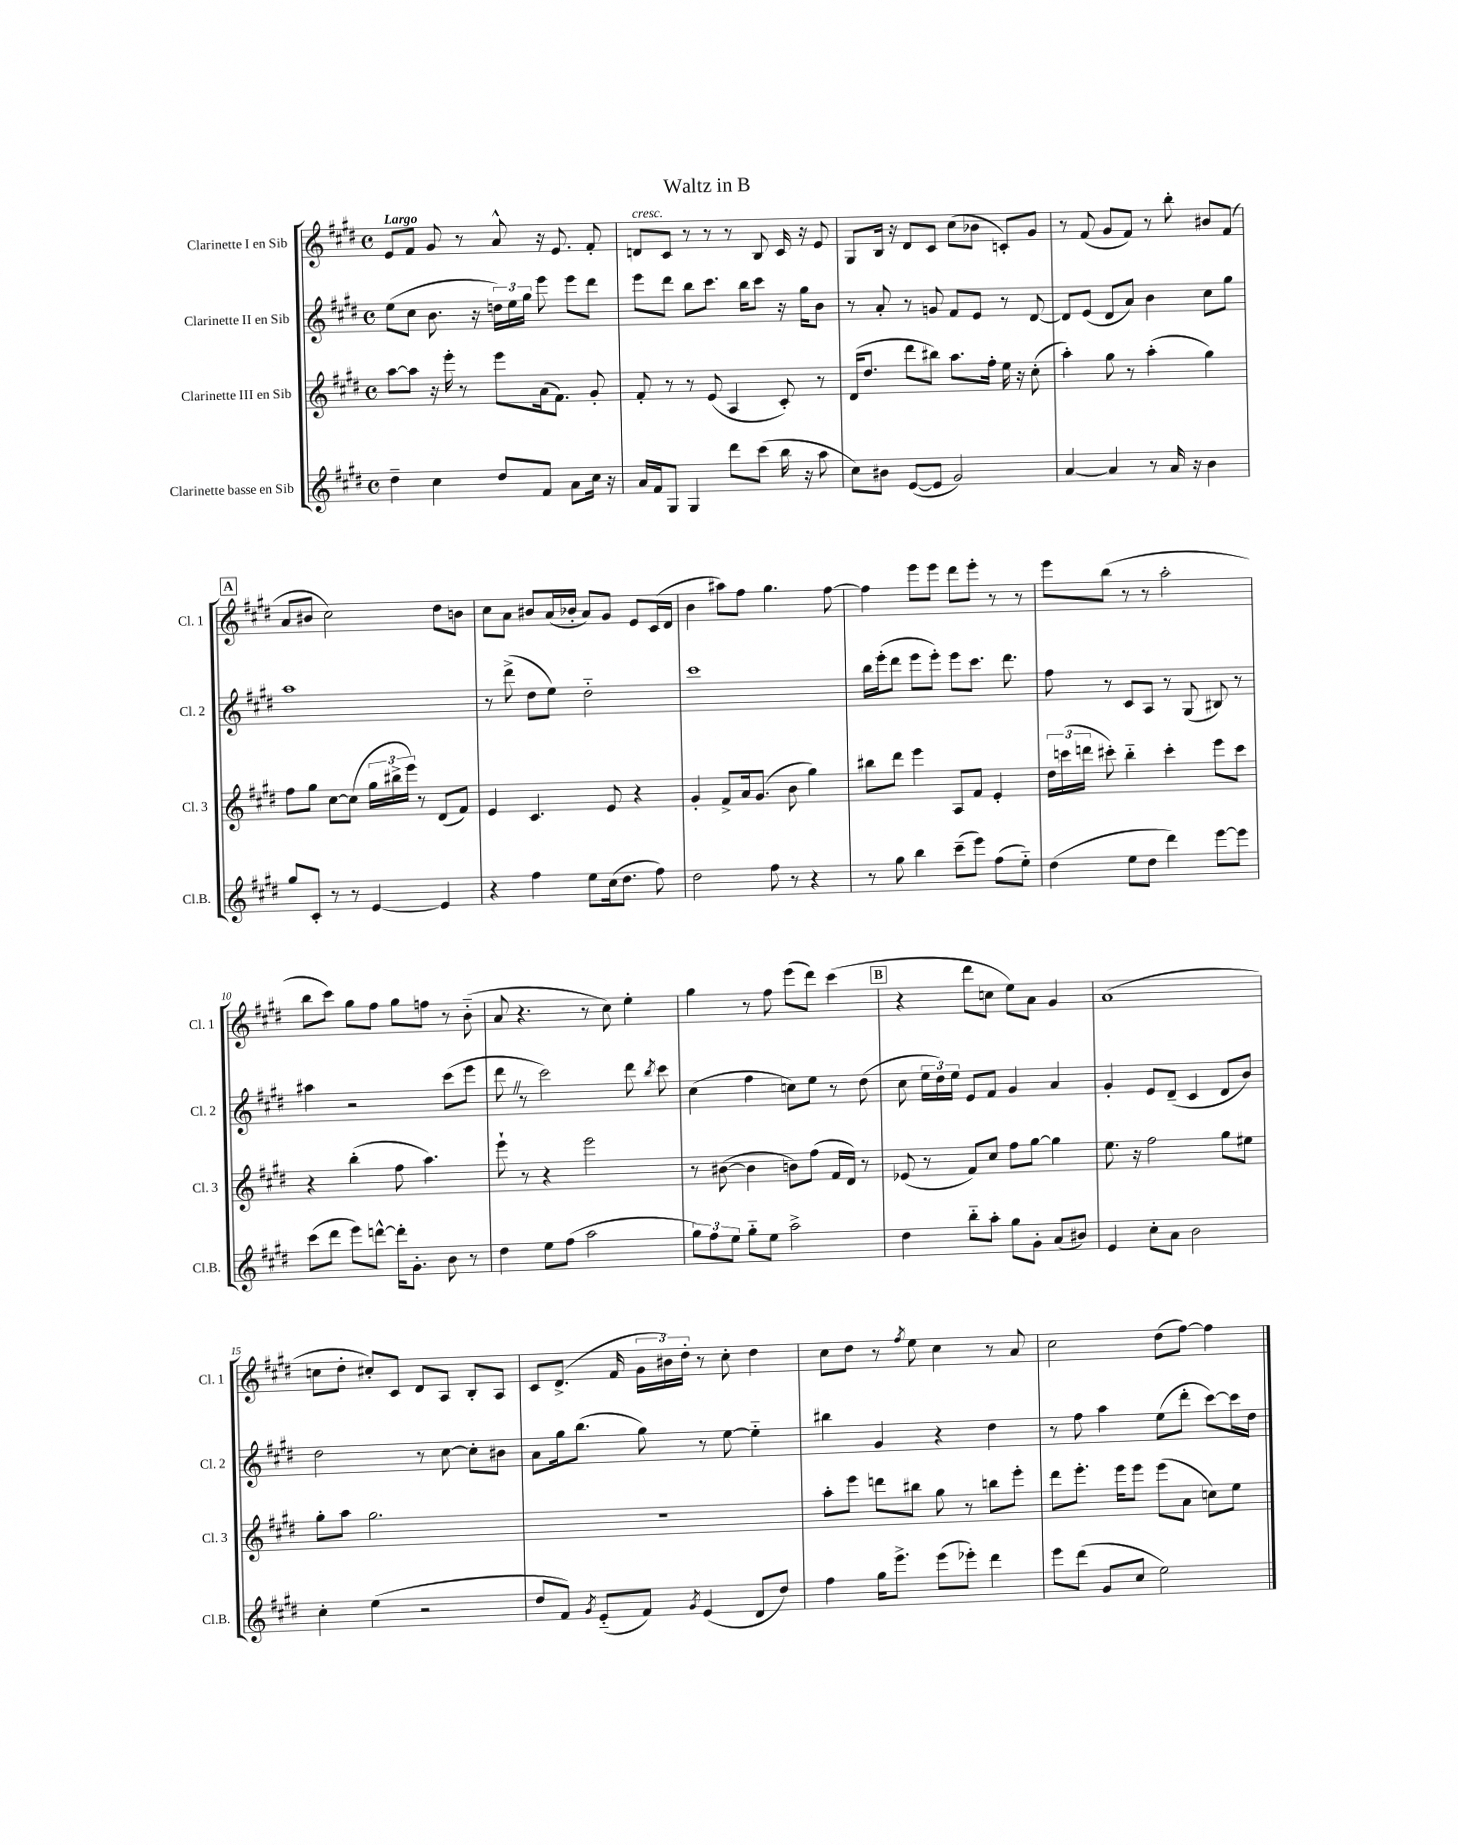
\header { title = "Waltz in B" }
<<
\new StaffGroup <<
\new Staff = "s0" \with { instrumentName = "Clarinette I en Sib" shortInstrumentName = "Cl. 1" } {
    \clef treble \key e \major \defaultTimeSignature \time 4/4 \tempo "Largo"
    \autoBeamOff e'8[ fis'8] gis'8 r8 a'8-^ r16 e'8. fis'8-. |
    d'8[^\markup { \italic "cresc." } cis'8] r8 r8 r8 b8 cis'16 r16 e'8 |
    gis8[ b16] r16 dis'8[ cis'8] cis''8[( bes'8] c'8[-.) gis'8] |
    r8 fis'8( gis'8[ fis'8]) r8 b''8-. bis'8[ fis'8]( |
    \mark \markup { \box "A" } a'8[ bis'8] cis''2) dis''8[ b'8] |
    cis''8[ a'8] bis'8[ a'16( bes'16]-. a'8[) gis'8] e'8[ cis'16( dis'16] |
    b'4 ais''8[) fis''8] gis''4. fis''8~ |
    fis''4 e'''8[ e'''8] dis'''8[ e'''8]-. r8 r8 |
    e'''8[ b''8]( r8 r8 a''2-. |
    b''8[ cis'''8]) gis''8[ fis''8] gis''8[ f''8] r8 b'8-_( |
    a'8 r4. r8 cis''8) e''4-. |
    gis''4 r8 fis''8 e'''8[( dis'''8]) cis'''4( |
    \mark \markup { \box "B" } r4 dis'''8[ c''8] e''8[) a'8] gis'4 |
    a'1( |
    c''8[ dis''8]-. cis''8[-.) cis'8] dis'8[ a8] b8[-. a8] |
    cis'8[ dis'8.]->( fis'16 \tuplet 3/2 { gis'16[ bis'16) dis''16]-. } r8 cis''8-. dis''4 |
    cis''8[ dis''8] r8 \acciaccatura { fis''8 } e''8 cis''4 r8 a'8 |
    cis''2 dis''8[( fis''8]~) fis''4 \bar "|." |
}
\new Staff = "s1" \with { instrumentName = "Clarinette II en Sib" shortInstrumentName = "Cl. 2" } {
    \clef treble \key e \major \defaultTimeSignature \time 4/4
    \autoBeamOff e''8[( cis''8] b'8. r16 \tuplet 3/2 { d''16[) e''16 gis''16] } e'''8 e'''8[ dis'''8] |
    e'''8[ dis'''8] b''8[ cis'''8.] b''16[ cis'''8] r16 gis''16[ b'8] |
    r8 a'8-. r8 g'8 fis'8[ e'8] r8 dis'8~ |
    dis'8[ e'8]( dis'8[ a'8]) b'4 cis''8[ gis''8] |
    \mark \markup { \box "A" } a''1 |
    r8 dis'''8->( dis''8[ e''8]) dis''2-_ |
    cis'''1 |
    b''16[ e'''16-.( dis'''8] e'''8[ e'''8]-.) e'''8[ cis'''8.] dis'''8. |
    fis''8 r8 cis'8[ a8] r8 gis8( bis8) r8 |
    ais''4 r2 cis'''8[( e'''8] |
    dis'''8 \once \override BreathingSign.text = \markup { \musicglyph "scripts.caesura.straight" } \breathe r8 cis'''2) dis'''8 \acciaccatura { b''8 } cis'''8 |
    cis''4( fis''4 c''8[) e''8] r8 dis''8( |
    \mark \markup { \box "B" } cis''8 \tuplet 3/2 { e''16[ dis''16) e''16] } e'8[ fis'8] gis'4 a'4 |
    gis'4-. e'8[ dis'8]--( cis'4 dis'8[ b'8]) |
    dis''2 r8 cis''8~ cis''8[-. bis'8] |
    a'8[ gis''16 b''8.]( gis''8) r8 e''8~ e''4-_ |
    bis''4 gis'4 r4 dis''4 |
    r8 fis''8 a''4 e''8[( dis'''8]-. cis'''8[~) cis'''16 dis''16] \bar "|." |
}
\new Staff = "s2" \with { instrumentName = "Clarinette III en Sib" shortInstrumentName = "Cl. 3" } {
    \clef treble \key e \major \defaultTimeSignature \time 4/4
    \autoBeamOff a''8[~ a''8] r16 e'''16-. r8 e'''8[ a'16( fis'8.]) gis'8-. |
    fis'8-. r8 r8 e'8( a4 cis'8-.) r8 |
    dis'16[( dis''8.] dis'''8[ bis''8]) a''8.[ fis''16]-. e''16 r16 cis''8-.( |
    a''4-.) gis''8 r8 a''4-.( gis''4) |
    \mark \markup { \box "A" } fis''8[ gis''8] cis''8[~ cis''8]( \tuplet 3/2 { gis''16[ bis''16-> e'''16]) } r8 dis'8[( fis'8]) |
    e'4 cis'4. e'8 r4 |
    gis'4-. fis'8[-> a'16 gis'8.]( b'8 gis''4) |
    bis''8[ dis'''8] e'''4 a8[ fis'8] e'4-. |
    \tuplet 3/2 { dis''16[ c'''16( d'''16] } cis'''8-.) b''4-_ cis'''4-. e'''8[ cis'''8] |
    r4 b''4-.( fis''8 a''4.) |
    e'''8-! r8 r4 e'''2 |
    r8 bis'8~( bis'4 b'8[) fis''8]( fis'16[ dis'16]) r8 |
    \mark \markup { \box "B" } ees'8( r8 fis'8[) cis''8] fis''8[ gis''8]~ gis''4 |
    e''8. r16 fis''2 gis''8[ eis''8] |
    gis''8[-. a''8] gis''2. |
    R1 |
    a''8[-. e'''8] d'''8[ bis''8] gis''8 r8 b''8[ e'''8]-. |
    dis'''8[ e'''8.]-. e'''16[ e'''8] e'''8[( a'8] c''8[) e''8] \bar "|." |
}
\new Staff = "s3" \with { instrumentName = "Clarinette basse en Sib" shortInstrumentName = "Cl.B." } {
    \clef treble \key e \major \defaultTimeSignature \time 4/4
    \autoBeamOff dis''4-- cis''4 dis''8[ fis'8] a'8[ cis''16] r16 |
    a'16[ fis'16 gis8] gis4 dis'''8[ cis'''8]( b''16 r16 a''8 |
    cis''8[) bis'8] e'8[~( e'8] gis'2) |
    a'4~ a'4 r8 a'16 r16 b'4 |
    \mark \markup { \box "A" } gis''8[ cis'8]-. r8 r8 e'4~ e'4 |
    r4 fis''4 e''8[ cis''16( dis''8.] fis''8) |
    dis''2 fis''8 r8 r4 |
    r8 gis''8 b''4 cis'''8[--( e'''8]) fis''8[( e''8]-_) |
    dis''4( e''8[ dis''8] dis'''4) e'''8[~ e'''8] |
    cis'''8[( dis'''8] e'''8[) d'''8]~-^ d'''16[-. gis'8.]-. b'8 r8 |
    dis''4 e''8[ fis''8]( a''2 |
    \tuplet 3/2 { gis''8[) fis''8 e''8] } gis''8[-_ e''8] a''2-> |
    \mark \markup { \box "B" } dis''4 b''8[-_ a''8]-. gis''8[ gis'8]-. a'8[( bis'8]) |
    e'4 cis''8[-. a'8] b'2 |
    cis''4-. e''4( r2 |
    dis''8[ fis'8]) \acciaccatura { gis'8 } e'8[-_( fis'8]) \acciaccatura { gis'8 } e'4( dis'8[ dis''8]) |
    fis''4 gis''16[ e'''8.]-> e'''8[( ees'''8]-.) dis'''4 |
    e'''8[ dis'''8]( gis'8[ cis''8] e''2) \bar "|." |
}
>>
>>
